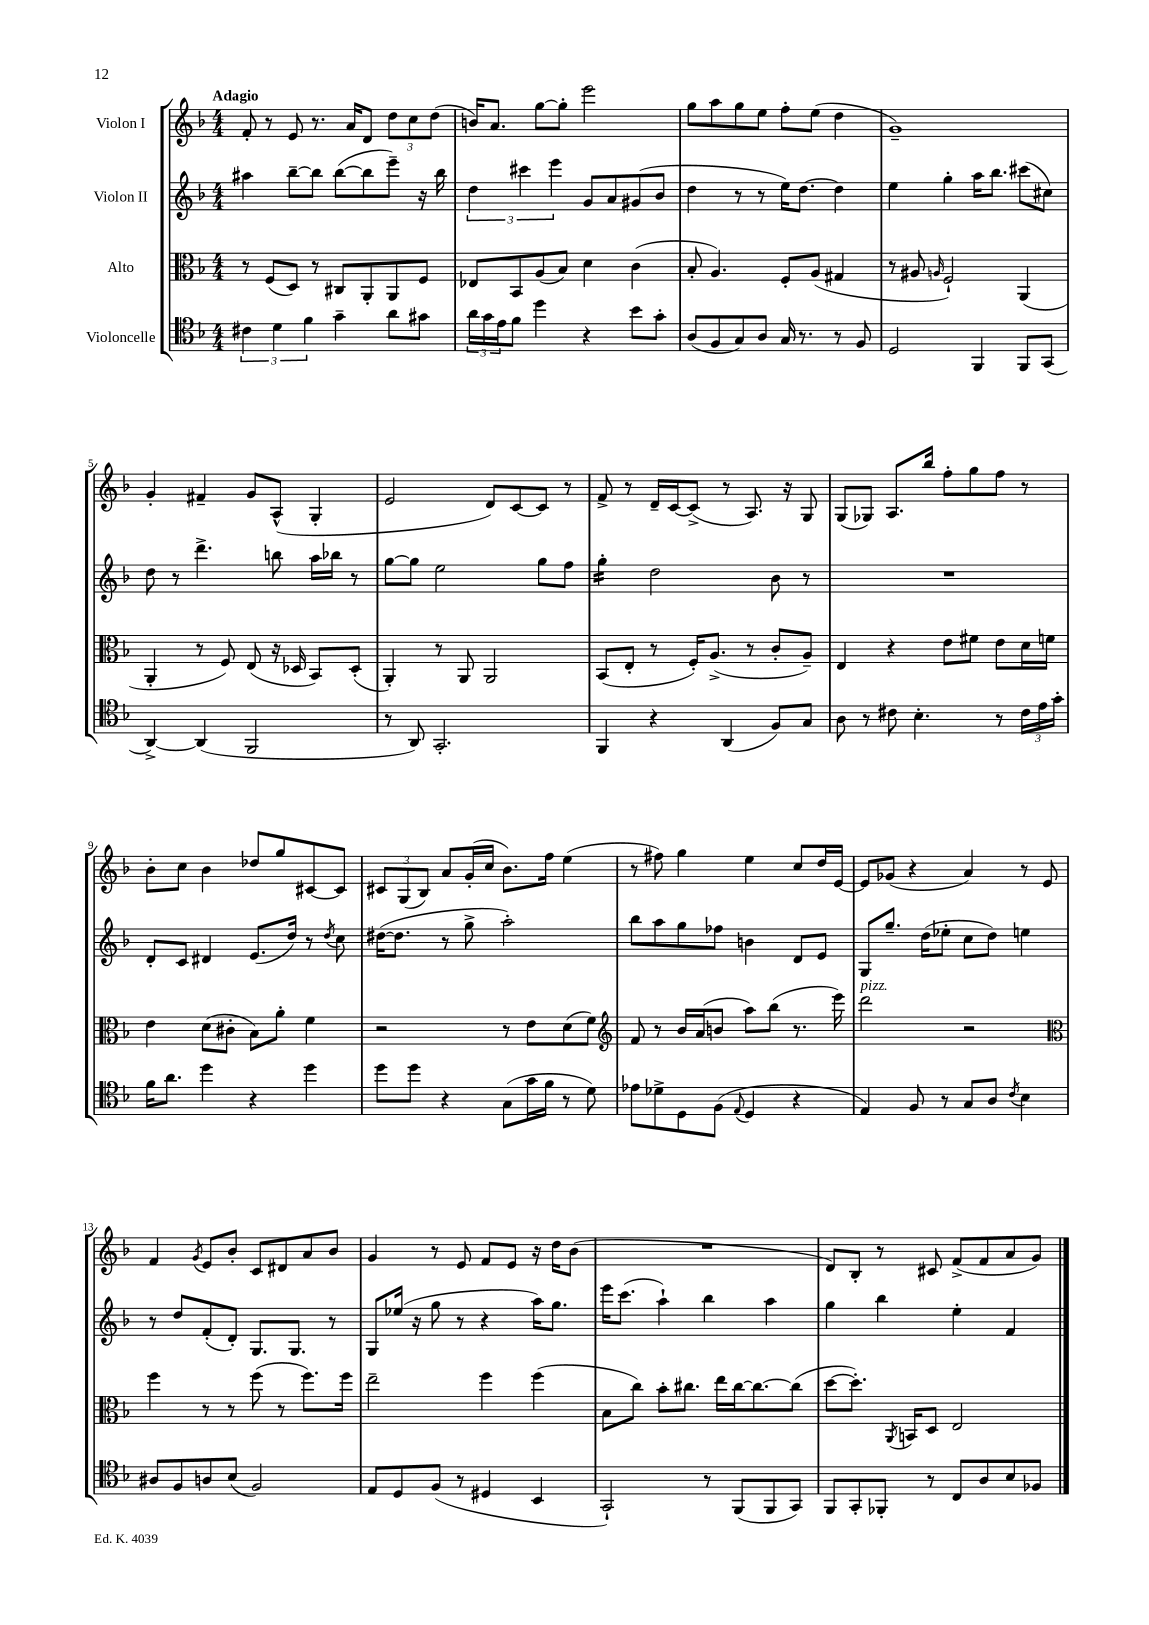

**kern	**kern	**kern	**kern
*staff4	*staff3	*staff2	*staff1
*clefC4	*clefC3	*clefG2	*clefG2
*k[b-]	*k[b-]	*k[b-]	*k[b-]
*M4/4	*M4/4	*M4/4	*M4/4
6c#\	8r	4aa#\	8f'/
.	(8F/L	.	8r
6d\	.	.	.
.	8D/J)	[8bb-~\L	8e/
6f\	.	.	.
.	8r	8bb-\]J	8.r
4g~\	8C#/L	([8bb-\L	.
.	.	.	16a/LK
.	8AA'/	8bb-\]	8d/J
8a\L	8AA/	8eee~\J)	12dd\L
.	.	.	12cc\
8g#\J	8F/J	16r	.
.	.	.	(12dd\J
.	.	16bb-\	.
=	=	=	=
24a\LL	8E-/L	6dd\	16b/LK)
24g\	.	.	.
.	.	.	8.a/J
24e\J	.	.	.
8f\J	8BB-/	.	.
.	.	6ccc#\	.
4dd\	(8A/	.	[8gg\L
.	.	6eee\	.
.	8B-/J)	.	8gg'\]J
4r	4d\	8g/L	2eee\
.	.	8a/	.
8b-\L	(4c\	(8g#/	.
8g'\J	.	8b-/J	.
=	=	=	=
(8A/L	8B-'/	4dd\	8gg\L
8F/	4.A/)	.	8aa\
8G/)	.	8r	8gg\
8A/J	.	8r	8ee\J
16G/	8F'/L	16ee\LK)	8ff'\L
8.r	.	[8.dd\J	.
.	(8A/J	.	(8ee\J
8r	4G#/	4dd\]	4dd\
8F/	.	.	.
=	=	=	=
2D/	8r	4ee\	1g~)
.	8A#/	.	.
.	16qqA/	.	.
.	2F`/)	4gg'\	.
4FF/	.	16aa\LK	.
.	.	8.bb-\J	.
8FF/L	(4AA/	(8ccc#\L	.
(8GG/J	.	8cc#\J)	.
=	=	=	=
[4AA^/)	4AA'/	8dd\	4g'/
.	.	8r	.
(4AA/]	8r	4.ddd^\	4f#~/
.	8F/)	.	.
2FF/	(8E/	.	8g/L
.	16r	8bb\	(8A^^/J
.	16D-/	.	.
.	8BB-/L)	16aa\LL	4G'/
.	.	16bb-\JJ	.
.	(8D-'/J	8r	.
=	=	=	=
8r	4AA'/)	[8gg\L	2e/
8AA/)	.	8gg\]J	.
2.GG'/	8r	2ee\	.
.	8AA/	.	.
.	2AA/	.	8d/L)
.	.	.	[8c/
.	.	8gg\L	8c/]J
.	.	8ff\J	8r
=	=	=	=
4FF/	(8BB-/L	4gg'\	8f^/
.	8E'/J	.	8r
4r	8r	2dd\	16d~/LL
.	.	.	[16c/J
.	16F'/LK)	.	(8c^/]J
.	(8.A^/J	.	.
(4AA/	.	.	8r
.	8r	.	8.A/)
8F/L)	8c'/L	8b-\	.
.	.	.	16r
8G/J	8A~/J)	8r	8G/
=	=	=	=
8A\	4E/	1r	(8G/L
8r	.	.	8G-/J)
8c#\	4r	.	8.A/L
4.B-'\	.	.	.
.	.	.	16bb-/Jk
.	8e\L	.	8ff'\L
.	8f#\J	.	8gg\
8r	8e\L	.	8ff\J
24c#\LL	16d\L	.	8r
24e\	.	.	.
.	16f\JJ	.	.
24g'\JJ	.	.	.
=	=	=	=
16f\LK	4e\	8d'/L	8b-'\L
8.a\J	.	.	.
.	.	8c/J	8cc\J
4dd\	(8d\L	4d#/	4b-\
.	8c#'\J	.	.
4r	8B-\L)	(8.e/L	8dd-/L
.	8a'\J	.	8gg/
.	.	16dd/Jk)	.
4dd\	4f\	8r	[8c#/
.	.	8qdd/	.
.	.	8cc\	8c#/]J
=	=	=	=
8dd\L	2r	([16dd#\LK	12c#/L
.	.	8.dd#\]J	.
.	.	.	(12G/
8dd\J	.	.	.
.	.	.	12B-/J)
4r	.	8r	8a/L
.	.	8gg^\	(16g'/L
.	.	.	16cc/JJ
(8G\L	8r	2aa'\)	8.b-\L)
16g\L	8e\L	.	.
16f\JJ	.	.	16ff\Jk
8r	(8d\	.	(4ee\
8d\)	8f\J)	.	.
=	=	=	=
*	*clefG2	*	*
8e-\L	8f/	8bb-\L	8r
8d-^\	8r	8aa\	8ff#\)
8D\	16b-/LL	8gg\	4gg\
.	(16a/J	.	.
(8F\J	8b/J	8ff-\J	.
8qqE/	.	.	.
4D/	8aa\L)	4b\	4ee\
.	(8bb-\J	.	.
4r	8.r	8d/L	8cc/L
.	.	8e/J	16dd/L
.	16eee\)	.	[16e/JJ
=	=	=	=
4E/)	2ddd\	8G/L	8e/]L
.	.	8.gg~/J	(8g-/J
8F/	.	.	4r
.	.	(16dd\LK	.
8r	.	8ee-'\J	.
8G/L	2r	8cc\L	4a/)
8A/J	.	8dd\J)	.
8qc/	.	.	.
4B-\	.	4ee\	8r
.	.	.	8e/
=	=	=	=
*	*clefC3	*	*
8A#/L	4ff\	8r	4f/
8F/	.	8dd/L	.
.	.	.	8qg/
8A/	8r	(8f'/	8e/L
(8B-/J	8r	8d'/J)	8b-'/J
2F/)	(8ff\	8.G/L	8c/L
.	8r	.	8d#/
.	.	8.G/J	.
.	8.ff\L)	.	8a/
.	.	8r	8b-/J
.	16ff\Jk	.	.
=	=	=	=
8E/L	2ee~\	8G/L	4g/
8D/	.	(16ee-/Jk	.
.	.	16r	.
(8F/J	.	8gg\	8r
8r	.	8r	8e/
4D#/	4ff\	4r	8f/L
.	.	.	8e/J
4BB-/	(4ff\	16aa\LK)	16r
.	.	8.gg\J	16dd\LK
.	.	.	(8b-\J
=	=	=	=
2GG`/)	8B-\L	16eee\LK	1r
.	.	(8.ccc\J	.
.	8cc\J)	.	.
.	8b-'\L	4aa`\)	.
.	8.cc#\J	.	.
8r	.	4bb-\	.
.	16ee\LL	.	.
(8FF/L	[16cc#\J	.	.
.	8.cc#\_	.	.
8FF/	.	4aa\	.
8GG/J)	(8cc#\]J	.	.
=	=	=	=
8FF/L	[8dd\L	4gg\	8d/L)
8GG'/	8.dd'\]J)	.	8B-'/J
8FF-'/J	.	4bb-\	8r
.	8qAA/	.	.
.	16BB/LK	.	.
8r	8D/J	.	8c#/
8C/L	2E/	4ee'\	(8f^/L
8A/	.	.	8f/
8B-/	.	4f/	8a/
8F-/J	.	.	8g/J)
==	==	==	==
*-	*-	*-	*-
